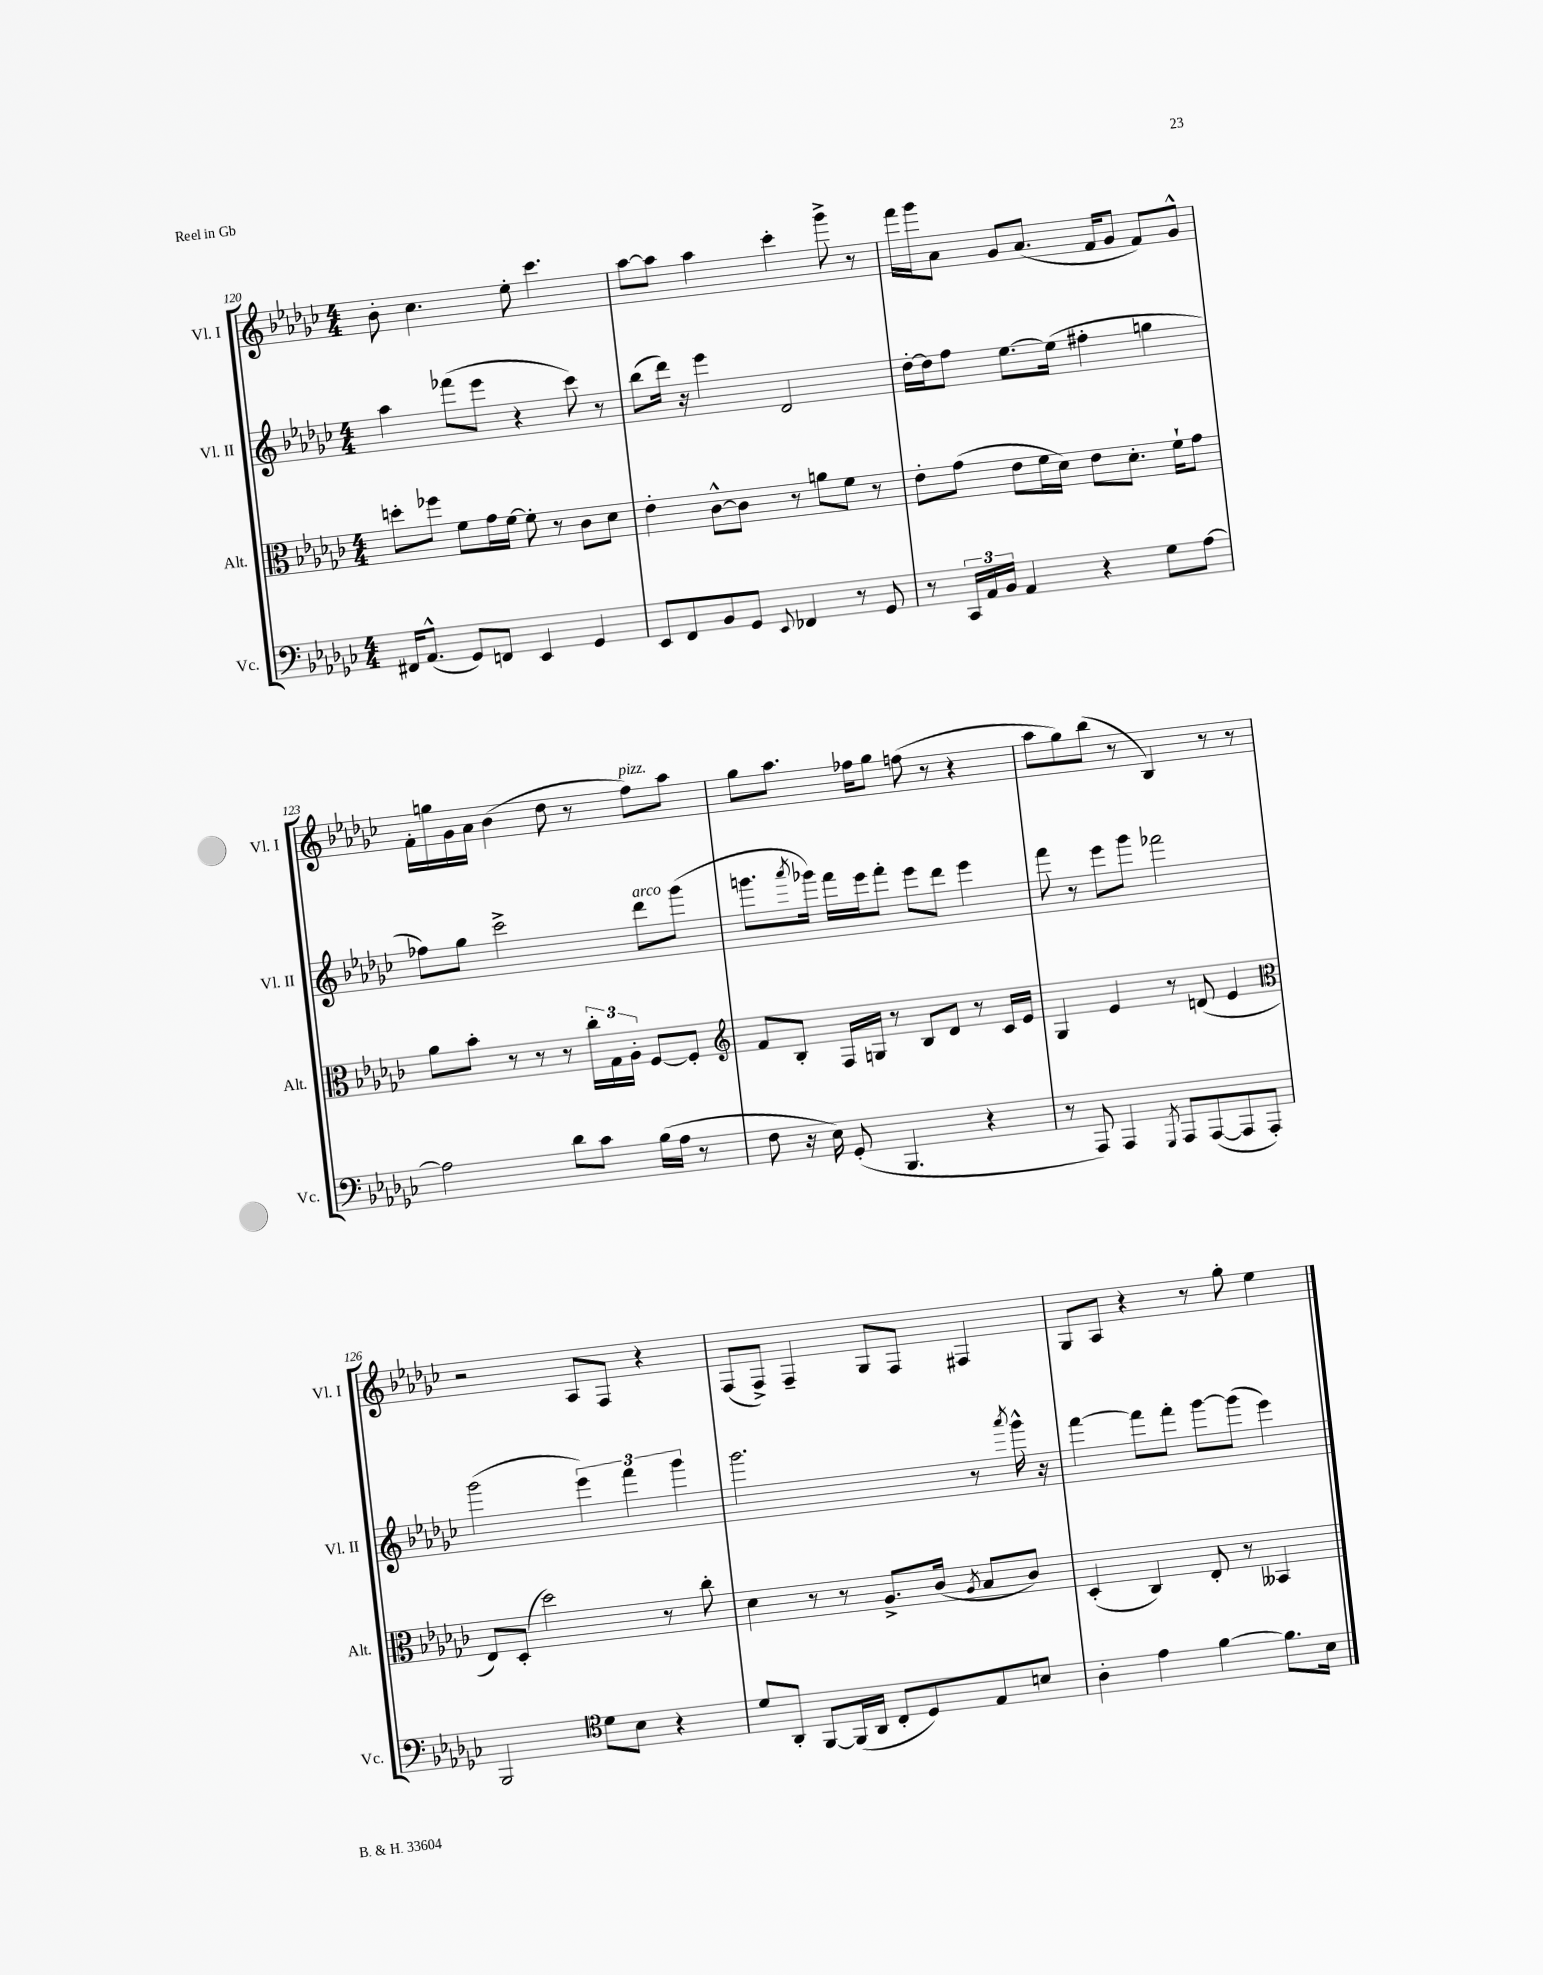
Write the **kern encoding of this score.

**kern	**kern	**kern	**kern
*staff4	*staff3	*staff2	*staff1
*clefF4	*clefC3	*clefG2	*clefG2
*k[b-e-a-d-g-c-]	*k[b-e-a-d-g-c-]	*k[b-e-a-d-g-c-]	*k[b-e-a-d-g-c-]
*M4/4	*M4/4	*M4/4	*M4/4
16FF#	8dd'	4aa-	8b-'
(8.AA-^^	.	.	.
.	8ff-	.	4.cc-
8GG-)	8f	(8fff-	.
8FF	16g-	8eee-	.
.	[16f	.	.
4EE-	8f']	4r	8ee-'
.	8r	.	4.ccc-
4GG-	8c-	8ccc-)	.
.	8d-	8r	.
=	=	=	=
8EE-	4e-'	(8bb-	[8aa-
8FF	.	16ddd-)	8aa-]
.	.	16r	.
8BB-	[8c-^^	4eee-	4aa-
8GG-	8c-]	.	.
8qqEE-	.	.	.
4FF-	8r	2d-	4ccc-'
.	8a	.	.
8r	8f	.	8ggg-^
8GG-	8r	.	8r
=	=	=	=
8r	8e-'	[16dd-'	16fff
.	.	16dd-]	16ggg-
24CC-	(8g-	8ff	8a-
24AA-	.	.	.
24BB-	.	.	.
4AA-	8e-	[8.ee-	8g-
.	16f	.	(8.a-
.	16d-)	(16ee-]	.
4r	8e-	4ff#'	.
.	.	.	16f
.	8.d-'	.	8g-
8G-	.	4gg	8f)
.	16f`	.	.
[8A-	8g-	.	8g-^^
=	=	=	=
2A-]	8a-	8ff-)	16f'
.	.	.	16gg
.	8b-'	8gg-	16g-
.	.	.	16a-
.	8r	2ccc-^	(4b-
.	8r	.	.
8d-	8r	.	8dd-
8c-	24cc-'	.	8r
.	24G-	.	.
.	24A-'	.	.
(16B-	[8F	8ddd-	8ff)
16A-	.	.	.
8r	8F']	(8ggg-	8aa-
=	=	=	=
*	*clefG2	*	*
8F	8f	8.ggg	8gg-
16r	8B-'	.	8.aa-
.	.	8qaaa-	.
16E-)	.	16ggg-)	.
(8GG-'	16F	16fff	.
.	16G	16eee-	16ff-
4.BBB-	8r	8fff'	8gg-
.	8B-	8eee-	(8ff
.	8d-	8ddd-	8r
4r	8r	4eee-	4r
.	16c-	.	.
.	16e-	.	.
=	=	=	=
8r	4G-	8fff	8aa-
8AAA-)	.	8r	8gg-)
4AAA-	4e-	8eee-	(8bb-
.	.	8ggg-	8r
8qGGG-	.	.	.
8AAA-	8r	2fff-	4B-)
([8AAA-	(8d	.	.
8AAA-]	4e-	.	8r
8AAA-')	.	.	8r
=	=	=	=
*	*clefC3	*	*
2BBB-	8E-)	(2ggg-	2r
.	(8D-'	.	.
.	2dd-)	.	.
*clefC4	*	*	*
8d-	.	6eee-)	8A-
8B-	.	.	8F
.	.	6fff	.
4r	8r	.	4r
.	.	6ggg-	.
.	8cc-'	.	.
=	=	=	=
8d-	4d-	2.ggg-	(8F
8AA-'	.	.	8F^)
[8FF	8r	.	4F~
(16FF]	8r	.	.
16AA-	.	.	.
8C-'	8.A-^	.	8G-
8D-)	.	.	8F
.	(16c-	.	.
.	8qA-	.	.
8E-	8B-	8r	4F#
.	.	8qaaa-	.
8B	8c-)	16ggg-^^	.
.	.	16r	.
=	=	=	=
4A-'	(4D-'	[4fff	8G-
.	.	.	8A-
4e-	4C-)	8fff]	4r
.	.	8fff'	.
[4f	8E-'	[8ggg-	8r
.	8r	(8ggg-]	8gg-'
8.f]	4BB--	4eee-)	4ee-
16B-	.	.	.
==	==	==	==
*-	*-	*-	*-
